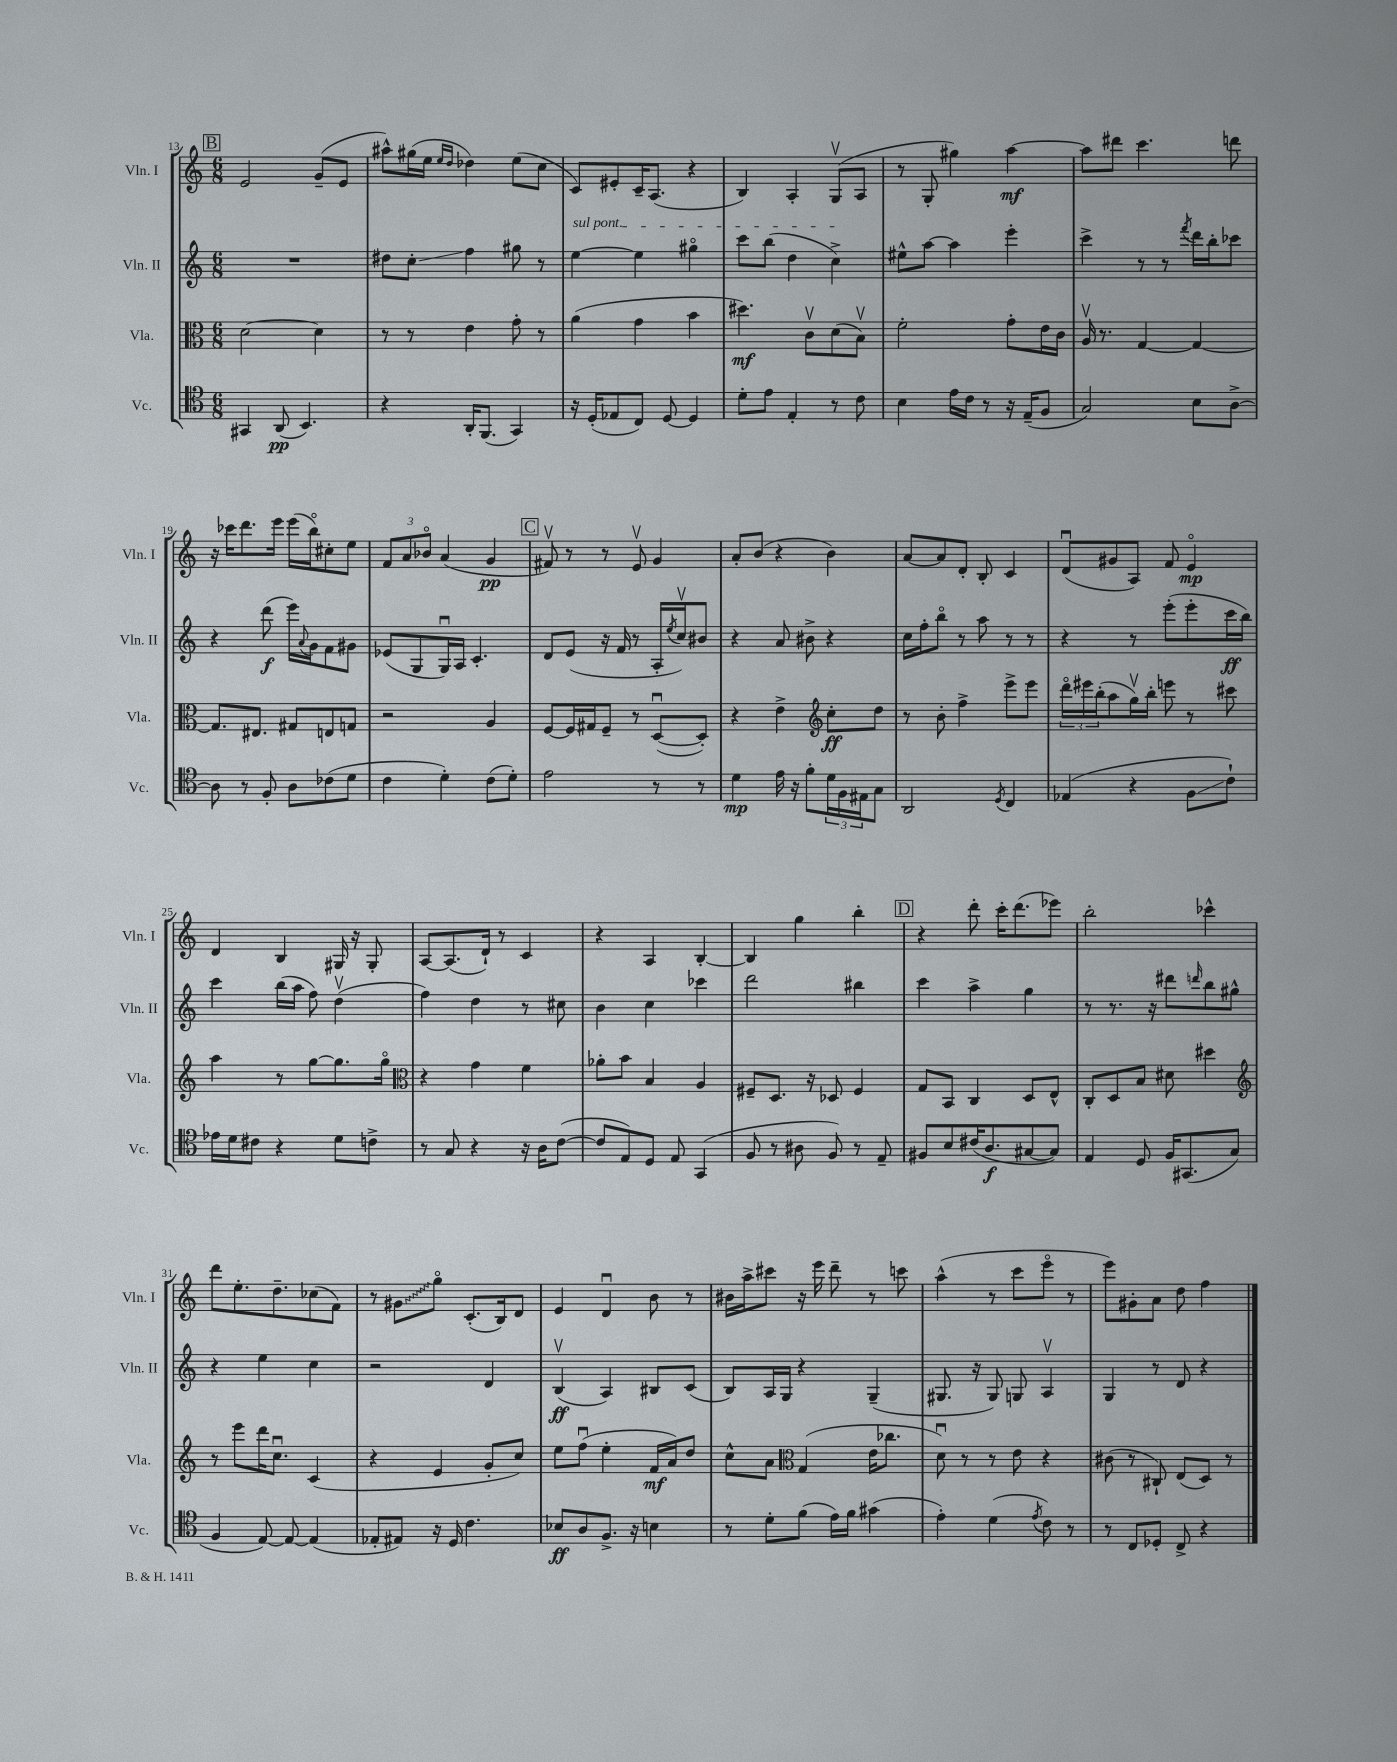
<<
\new StaffGroup <<
\new Staff = "s0" \with { instrumentName = "Vln. I" shortInstrumentName = "Vln. I" } {
    \clef treble \key c \major \numericTimeSignature \time 6/8
    \mark \markup { \box "B" } e'2 g'8--( e'8 |
    ais''8-^) gis''16( e''16 \grace { e''16 d''16 } des''4) e''8( c''8 |
    c'8) eis'8-. c'16-- a8.( r4 |
    b4) a4-. g8\upbow( a8 |
    r8 g8-. gis''4) a''4~\mf |
    a''8 dis'''8 c'''4. d'''8 |
    r16 ces'''16 d'''8. e'''16 e'''16( b''16\flageolet) cis''8-. e''8 |
    \tuplet 3/2 { f'8 a'8 bes'8\flageolet } a'4( g'4\pp |
    \mark \markup { \box "C" } fis'8\upbow) r8 r8 e'8\upbow g'4 |
    a'8-. b'8( r4 b'4) |
    a'8~ a'8 d'8-. b8-. c'4 |
    d'8\downbow( gis'8 a8) f'8 e'4\flageolet\mp |
    d'4 b4 gis16 r16 gis8-. |
    a8~ a8.( d'16-!) r8 c'4 |
    r4 a4 b4~-. |
    b4 g''4 b''4-. |
    \mark \markup { \box "D" } r4 d'''8-. c'''16-. d'''8.( ees'''8) |
    b''2-. ces'''4-^ |
    d'''8 e''8.-. d''8.-- ces''8( f'8) |
    r8 \once \override Glissando.style = #'zigzag gis'8\glissando g''8\flageolet c'8.-.( b16) d'8 |
    e'4 d'4\downbow b'8 r8 |
    bis'16 a''16-> cis'''8 r16 e'''16 d'''8-- r8 c'''8 |
    a''4-^( r8 c'''8 e'''8\flageolet r8 |
    e'''8) gis'8-. a'8 d''8 f''4 \bar "|." |
}
\new Staff = "s1" \with { instrumentName = "Vln. II" shortInstrumentName = "Vln. II" } {
    \clef treble \key c \major \numericTimeSignature \time 6/8
    \mark \markup { \box "B" } R2. |
    dis''8 c''8-.\glissando f''4 gis''8 r8 |
    \once \override TextSpanner.bound-details.left.text = \markup { \italic "sul pont." } e''4~\startTextSpan e''4 gis''4\flageolet |
    c'''8 b''8( d''4 c''4->\stopTextSpan) |
    eis''8-^ a''8~ a''4 e'''4-. |
    c'''4-> r8 r8 \acciaccatura { f'''8 } d'''16 b''16-. ces'''8 |
    r4 d'''8\f( e'''16) \appoggiatura { a'8 } g'16 f'8 gis'8 |
    ees'8( g8 g16\downbow) a16 c'4.-. |
    \mark \markup { \box "C" } d'8 e'8( r16 f'16 r8 a16-. \acciaccatura { e''8 } c''16\upbow) bis'8 |
    r4 a'8 bis'8-> r4 |
    c''16 f''16-. b''8\flageolet r8 a''8 r8 r8 |
    r4 r8 e'''8-.( e'''8-. c'''16\ff b''16) |
    c'''4 b''16( a''16 f''8) d''4\upbow( |
    f''4) d''4 r8 cis''8 |
    b'4 c''4 ces'''4 |
    d'''2 bis''4 |
    \mark \markup { \box "D" } c'''4 a''4-> g''4 |
    r8 r8. r16 dis'''8 \grace { d'''16 } b''8 gis''8-^ |
    r4 e''4 c''4 |
    r2 d'4 |
    b4\upbow\ff( a4) bis8 c'8( |
    b8) a16 g16 r4 g4--( |
    gis8. r16 gis8) g8 a4\upbow |
    g4 r8 d'8 r4 \bar "|." |
}
\new Staff = "s2" \with { instrumentName = "Vla." shortInstrumentName = "Vla." } {
    \clef alto \key c \major \numericTimeSignature \time 6/8
    \mark \markup { \box "B" } d'2~ d'4 |
    r8 r8 e'4 g'8-. r8 |
    a'4( g'4 b'4 |
    dis''4.\mf) c'8\upbow d'8( b8\upbow) |
    f'2-. g'8-. e'16 c'16 |
    a16\upbow r8. g4~ g4~ |
    g8. eis8. gis8 e8 g8 |
    r2 a4 |
    \mark \markup { \box "C" } f8~ f16 gis16 f8-- r8 d8~\downbow( d8-.) |
    r4 e'4-> \clef treble c''8-.\ff d''8 |
    r8 b'8-. f''4-> e'''8-> e'''8 |
    \tuplet 3/2 { d'''16\flageolet eis'''16 b''16-.( } a''8 g''16\upbow) b''16-. e'''8 r8 cis'''8 |
    a''4 r8 g''8~ g''8. g''16\flageolet |
    \clef alto r4 g'4 f'4 |
    aes'8-. b'8 b4 a4 |
    fis8-- d8. r16 des8 fis4 |
    \mark \markup { \box "D" } g8 b,8 c4 d8 e8-^ |
    c8-. d8 b8 dis'8 dis''4 |
    \clef treble r8 e'''8 d'''16 c''8.\downbow c'4( |
    r4 e'4 g'8-. c''8) |
    e''8 f''8\downbow( e''4-. f'16\mf a'16) d''8 |
    c''8-^ a'8 \clef alto g4( e'16 ces''8. |
    d'8\downbow) r8 r8 e'8 r4 |
    cis'8( r8 cis8-!) e8( d8) r8 \bar "|." |
}
\new Staff = "s3" \with { instrumentName = "Vc." shortInstrumentName = "Vc." } {
    \clef tenor \key c \major \numericTimeSignature \time 6/8
    \mark \markup { \box "B" } gis,4 a,8\pp( b,4.) |
    r4 a,16-. f,8.( g,4) |
    r16 d16-.( ees8 c8) d8~ d4 |
    d'8-. e'8 e4-. r8 c'8 |
    b4 e'16 c'16 r8 r16 e16--( f8 |
    g2) b8 a8~-> |
    a8 r8 f8-. a8 ces'8( d'8 |
    c'4 d'4-.) c'8( d'8-.) |
    \mark \markup { \box "C" } e'2 r8 r8 |
    d'4\mp e'16 r16 f'8-. \tuplet 3/2 { d'16 f16 eis16 } g8 |
    a,2 \acciaccatura { d8 } c4 |
    ees4( r4 f8\glissando c'8-!) |
    ees'16 d'16 cis'8 r4 d'8 c'8-> |
    r8 g8 r4 r16 a16 c'8~( |
    c'8 e8) d8 e8 g,4( |
    f8 r8 ais8 f8) r8 e8-- |
    \mark \markup { \box "D" } fis8 b8 cis'16( a8.\f gis8~ gis8) |
    e4 d8 f16 gis,8.( g8 |
    f4 e8~) e8~ e4( |
    ees8-. eis8) r16 d16 c'4. |
    bes8\ff a8 f8.-> r16 b4 |
    r8 d'8-. f'8( e'16) f'16 gis'4( |
    e'4-.) d'4( \acciaccatura { e'8 } c'8) r8 |
    r8 c8 des8-. c8-> r4 \bar "|." |
}
>>
>>
\layout { \context { \Score currentBarNumber = #13 } }
